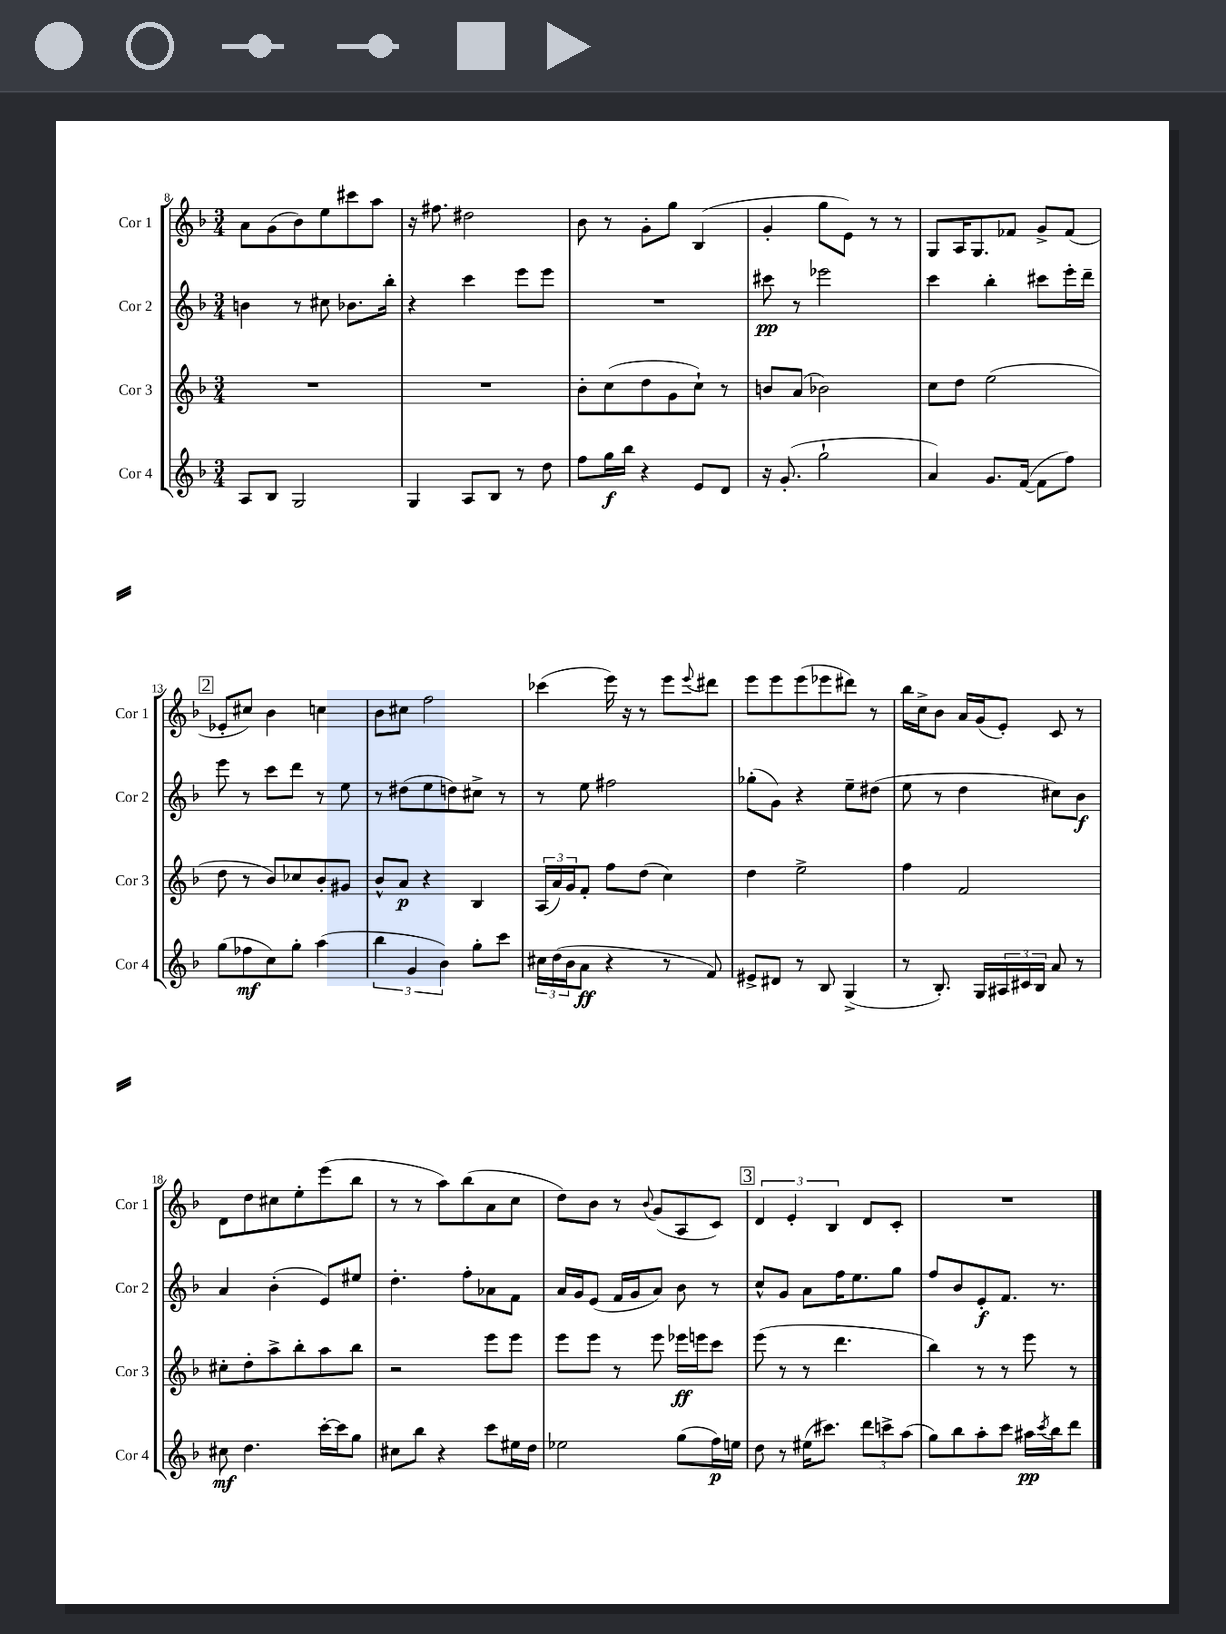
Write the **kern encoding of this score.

**kern	**dynam	**kern	**dynam	**kern	**dynam	**kern
*part4	*part4	*part3	*part3	*part2	*part2	*part1
*staff4	*staff4	*staff3	*staff3	*staff2	*staff2	*staff1
*I"Cor 4	*	*I"Cor 3	*	*I"Cor 2	*	*I"Cor 1
*I'Cor 4	*	*I'Cor 3	*	*I'Cor 2	*	*I'Cor 1
*clefG2	*	*clefG2	*	*clefG2	*	*clefG2
*k[b-]	*	*k[b-]	*	*k[b-]	*	*k[b-]
*M3/4	*	*M3/4	*	*M3/4	*	*M3/4
=8	=8	=8	=8	=8	=8	=8
8A/L	.	2.r	.	4bn\	.	8a\L
8B-/J	.	.	.	.	.	(8g\
2G/	.	.	.	8r	.	8b-\)
.	.	.	.	8cc#X\	.	8ee\
.	.	.	.	8.b-X\L	.	8ccc#X\
.	.	.	.	.	.	8aa\J
.	.	.	.	16bb-'\Jk	.	.
=9	=9	=9	=9	=9	=9	=9
4G/	.	2.r	.	4r	.	16r
.	.	.	.	.	.	8.ff#X\
8A/L	.	.	.	4ccc\	.	2dd#X\
8B-/J	.	.	.	.	.	.
8r	.	.	.	8eee\L	.	.
8dd\	.	.	.	8eee\J	.	.
=10	=10	=10	=10	=10	=10	=10
8ff\L	.	8b-'\L	.	2.r	.	8b-\
16gg\L	f	(8cc\	.	.	.	8r
16bb-\JJ	.	.	.	.	.	.
4r	.	8dd\	.	.	.	8g'\L
.	.	8g\	.	.	.	8gg\J
8e/L	.	8cc`\J)	.	.	.	(4B-/
8d/J	.	8r	.	.	.	.
=11	=11	=11	=11	=11	=11	=11
16r	.	8bn/L	.	8ccc#X\	pp	4g'/
(8.g'/	.	.	.	.	.	.
.	.	(8a/J	.	8r	.	.
2gg`\	.	2b-X\)	.	2eee-X\	.	8gg\L
.	.	.	.	.	.	8e\J)
.	.	.	.	.	.	8r
.	.	.	.	.	.	8r
=12	=12	=12	=12	=12	=12	=12
4a/)	.	8cc\L	.	4ccc\	.	8G/L
.	.	8dd\J	.	.	.	16A/K
.	.	.	.	.	.	8.G/
8.g/L	.	(2ee\	.	4bb-'\	.	.
.	.	.	.	.	.	8f-X/J
([16f/Jk	.	.	.	.	.	.
8f\L]	.	.	.	8ccc#X\L	.	8g^/L
8ff\J)	.	.	.	16eee'\L	.	(8f-/J
.	.	.	.	16ddd~\JJ	.	.
!!LO:LB:g=z
!!LO:REH:place=s1:t=2
=13	=13	=13	=13	=13	=13	=13
(8gg\L	.	8dd\	.	8eee\	.	8e-X'/L
8ff-X\	mf	8r	.	8r	.	8cc#X/J)
8cc\)	.	8b-/L)	.	8ccc\L	.	4b-\
8gg'\J	.	8cc-X/	.	8ddd\J	.	.
(4aa\	.	8b-'/	.	8r	.	4ccn\
.	.	8g#X/J	.	8ee\	.	.
=14	=14	=14	=14	=14	=14	=14
6bb-\	.	8b-^^/L	.	8r	.	8b-\L
.	.	8a/J	p	(8dd#X\L	.	8cc#X\J
6g/	.	.	.	.	.	.
.	.	4r	.	8ee\	.	2ff\
6b-\)	.	.	.	.	.	.
.	.	.	.	8ddn\)	.	.
8gg'\L	.	4B-/	.	8cc#X^\J	.	.
8ccc\J	.	.	.	8r	.	.
=15	=15	=15	=15	=15	=15	=15
24cc#X\LL	.	(24A/LL	.	8r	.	(4ccc-X\
(24dd\	.	24a/)	.	.	.	.
24b-\J	.	24g/J	.	.	.	.
8a\J	ff	8f'/J	.	8ee\	.	.
4r	.	8ff\L	.	2ff#X\	.	16eee\)
.	.	.	.	.	.	16r
.	.	(8dd\J	.	.	.	8r
8r	.	4cc\)	.	.	.	8eee\L
.	.	.	.	.	.	8qqeee/
8f/)	.	.	.	.	.	8ddd#X\J
=16	=16	=16	=16	=16	=16	=16
8e#X^/L	.	4dd\	.	(8gg-X'\L	.	8eee\L
8d#X/J	.	.	.	8g\J)	.	8eee\
8r	.	2ee^\	.	4r	.	(8eee\
8B-/	.	.	.	.	.	8eee-X\
(4G^/	.	.	.	8ee~\L	.	8ddd#X\J)
.	.	.	.	(8dd#X\J	.	8r
=17	=17	=17	=17	=17	=17	=17
8r	.	4ff\	.	8ee\	.	16bb-\LL
.	.	.	.	.	.	16cc^\J
8.B-'/)	.	.	.	8r	.	8b-\J
.	.	2f/	.	4dd\	.	16a/LL
16G/LL	.	.	.	.	.	(16g/J
24A#X/	.	.	.	.	.	8e'/J)
24c#X/	.	.	.	.	.	.
24B-/JJ	.	.	.	.	.	.
8a/	.	.	.	8cc#X\L)	.	8c/
8r	.	.	.	8b-\J	f	8r
!!LO:LB:g=z
=18	=18	=18	=18	=18	=18	=18
8cc#X\	mf	8cc#X'\L	.	4a/	.	8d\L
4.dd\	.	8dd'\	.	.	.	8dd\
.	.	8aa^\	.	(4b-'\	.	8cc#X\
.	.	8bb-'\	.	.	.	8ee'\
[16ccc'\LL	.	8aa\	.	8e/L)	.	(8eee\
16ccc\J]	.	.	.	.	.	.
8gg\J	.	8bb-\J	.	8ee#X/J	.	8bb-\J
=19	=19	=19	=19	=19	=19	=19
8cc#X\L	.	2r	.	4.dd'\	.	8r
8bb-\J	.	.	.	.	.	8r
4r	.	.	.	.	.	8aa\L)
.	.	.	.	8ff'\L	.	(8bb-\
8ccc\L	.	8eee\L	.	8a-X\	.	8a\
16ee#X\L	.	8eee\J	.	8f\J	.	8cc\J
16dd\JJ	.	.	.	.	.	.
=20	=20	=20	=20	=20	=20	=20
2ee-X\	.	8eee\L	.	16a/LL	.	8dd\L)
.	.	.	.	16g/J	.	.
.	.	8eee\J	.	(8e/J	.	8b-\J
.	.	8r	.	16f/LL	.	8r
.	.	.	.	16g/J	.	.
.	.	.	.	.	.	8qqb-/
.	.	8eee\	.	8a/J)	.	(8g/L
(8gg\L	.	16eee-X\LL	ff	8b-\	.	8A/
.	.	16eeen\J	.	.	.	.
16ff\L)	p	8ccc\J	.	8r	.	8c/J)
16een\JJ	.	.	.	.	.	.
!!LO:REH:place=s1:t=3
=21	=21	=21	=21	=21	=21	=21
8dd\	.	(8eee\	.	8cc^^/L	.	6d/
8r	.	8r	.	8g/J	.	.
.	.	.	.	.	.	6e'/
(16ee#X\KL	.	8r	.	8a\L	.	.
8.ccc#X\J)	.	.	.	.	.	.
.	.	.	.	.	.	6B-/
.	.	4.ddd\	.	16ff\K	.	.
.	.	.	.	8.ee\	.	.
12ddd\L	.	.	.	.	.	8d/L
12cccn^\	.	.	.	.	.	.
.	.	.	.	8gg\J	.	8c'/J
(12aa\J	.	.	.	.	.	.
=22	=22	=22	=22	=22	=22	=22
8gg\L)	.	4bb-\)	.	8ff/L	.	2.r
8bb-\	.	.	.	8b-/	.	.
8aa'\	.	8r	.	8e'/	f	.
8ccc\J	.	8r	.	8.f/J	.	.
16aa#X\LL	pp	8eee\	.	.	.	.
8qccc/	.	.	.	.	.	.
16bb-\J	.	.	.	8.r	.	.
8ddd\J	.	8r	.	.	.	.
==	==	==	==	==	==	==
*-	*-	*-	*-	*-	*-	*-
